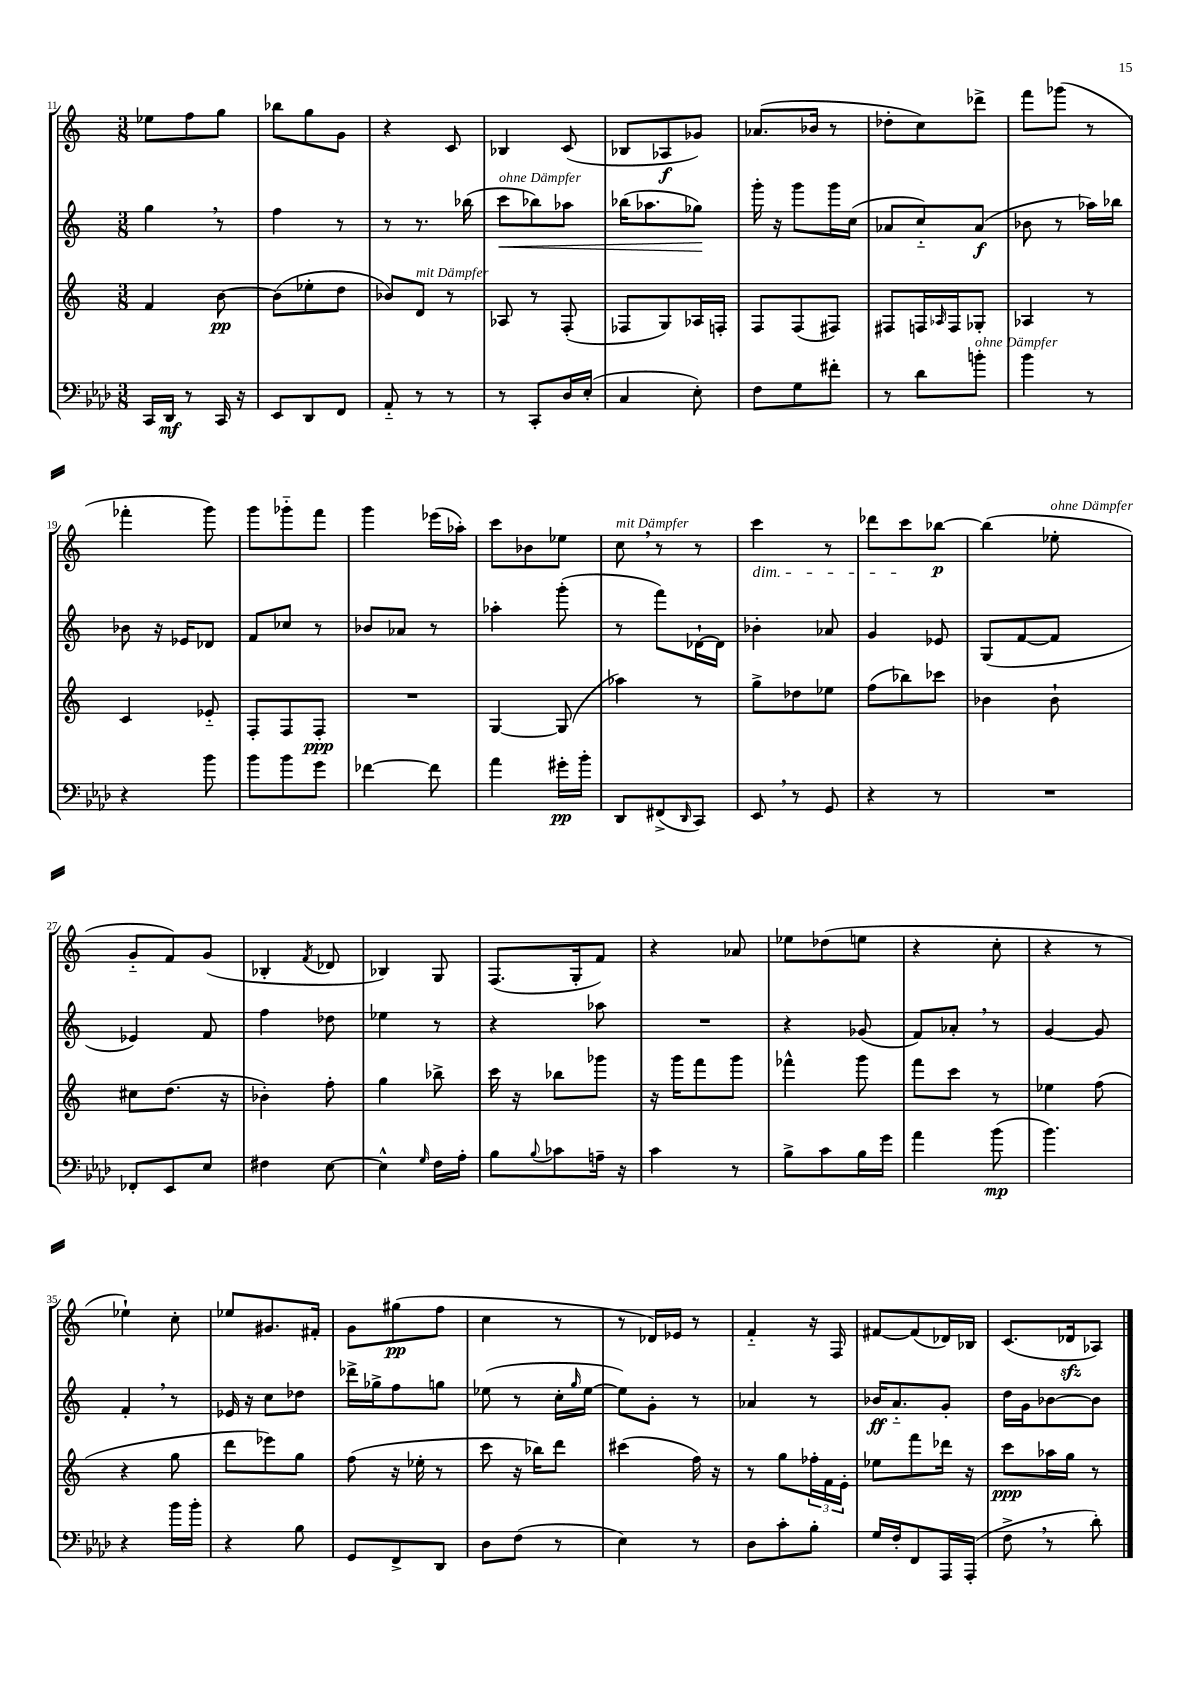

**kern	**kern	**kern	**kern
*staff4	*staff3	*staff2	*staff1
*clefF4	*clefG2	*clefG2	*clefG2
*k[b-e-a-d-]	*k[]	*k[]	*k[]
*M3/8	*M3/8	*M3/8	*M3/8
16CC	4f	4gg	8ee-
16DD-	.	.	.
8r	.	.	8ff
16CC	[8b	8r	8gg
16r	.	.	.
=	=	=	=
8EE-	(8b]	4ff	8bb-
8DD-	8ee-'	.	8gg
8FF	8dd	8r	8g
=	=	=	=
8AA-'~	8b-)	8r	4r
8r	8d	8.r	.
8r	8r	.	8c
.	.	(16bb-	.
=	=	=	=
8r	8A-	8ccc	4B-
8CC'	8r	8bb-)	.
16D-	(8F'	8aa-	(8c
(16E-'	.	.	.
=	=	=	=
4C	8F-	(16bb-	8B-
.	.	8.aa-	.
.	8G)	.	8A-
8E-')	16A-	8gg-)	8g-)
.	16F'	.	.
=	=	=	=
8F	8F	16ggg'	(8.a-
.	.	16r	.
8G	(8F	8ggg	.
.	.	.	16b-
8f#'	8F#)	16ggg	8r
.	.	(16cc	.
=	=	=	=
8r	8F#	8a-	8dd-'
8d-	16F	8cc'~)	8cc)
.	16qqA-	.	.
.	16F	.	.
8b'	8G-'	(8a-	8ddd-^
=	=	=	=
4b-	4A-	8b-	8fff
.	.	8r	(8ggg-
8r	8r	16aa-)	8r
.	.	16bb-	.
=	=	=	=
4r	4c	8b-	4fff-'
.	.	16r	.
.	.	16e-	.
8b-	8e-'~	8d-	8ggg)
=	=	=	=
8b-	8F'	8f	8ggg
8b-	8F	8cc-	8ggg-'~
8g	8F'	8r	8fff
=	=	=	=
[4f-	4.r	8b-	4ggg
.	.	8a-	.
8f-]	.	8r	(16eee-
.	.	.	16aa-')
=	=	=	=
4a-	[4G	4aa-'	8ccc
.	.	.	8b-
16g#'	(8G]	(8ggg'	8ee-
16b-'	.	.	.
=	=	=	=
8DD-	4aa-)	8r	8cc
(8FF#^	.	8fff)	8r
16qqDD-	.	.	.
8CC)	8r	[16d-`	8r
.	.	16d-]	.
=	=	=	=
8EE-	8gg^	4b-'	4ccc
8r	8dd-	.	.
8GG	8ee-	8a-	8r
=	=	=	=
4r	(8ff	4g	8ddd-
.	8bb-)	.	8ccc
8r	8ccc-	8e-	[8bb-
=	=	=	=
4.r	4b-	(8G	(4bb-]
.	.	[8f	.
.	8b-`	8f]	8ee-'
=	=	=	=
8FF-'	8cc#	4e-)	8g'~
8EE-	(8.dd	.	8f)
8E-	.	8f	(8g
.	16r	.	.
=	=	=	=
4F#	4b-')	4ff	4B-'
.	.	.	8qf
[8E-	8ff'	8dd-	8d-
=	=	=	=
4E-^^]	4gg	4ee-	4B-)
16qqG	.	.	.
16F	8bb-^	8r	8G
16A-'	.	.	.
=	=	=	=
8B-	16ccc	4r	(8.F
.	16r	.	.
8qqB-	.	.	.
8c-	8bb-	.	.
.	.	.	16G'
16A~	8ggg-	8aa-	8f)
16r	.	.	.
=	=	=	=
4c	16r	4.r	4r
.	16ggg	.	.
.	8fff	.	.
8r	8ggg	.	8a-
=	=	=	=
8B-^	4fff-^^	4r	8ee-
8c	.	.	(8dd-
16B-	8ggg	(8g-	8ee
16g	.	.	.
=	=	=	=
4a-	8fff	8f)	4r
.	8ccc	8a-'	.
(8b-	8r	8r	8cc'
=	=	=	=
4.b-)	4ee-	[4g	4r
.	(8ff	8g]	8r
=	=	=	=
4r	4r	4f'	4ee-`)
16b-	8gg	8r	8cc'
16b-'	.	.	.
=	=	=	=
4r	8ddd	16e-	8ee-
.	.	16r	.
.	8eee-)	8cc	8.g#
8B-	8gg	8dd-	.
.	.	.	16f#'
=	=	=	=
8GG	(8ff	16ddd-^	8g
.	.	16gg-^	.
8FF^	16r	8ff	(8gg#
.	16ee-'	.	.
8DD-	8r	8gg	8ff
=	=	=	=
8D-	8ccc	(8ee-	4cc
(8F	16r	8r	.
.	16bb-)	.	.
8r	8ddd	16cc'	8r
.	.	16qqgg	.
.	.	[16ee-	.
=	=	=	=
4E-)	(4ccc#	8ee-])	8r
.	.	8g'	16d-)
.	.	.	16e-
8r	16ff)	8r	8r
.	16r	.	.
=	=	=	=
8D-	8r	4a-	4f'~
8c'	8gg	.	.
8B-'	24ff-'	8r	16r
.	24f	.	.
.	.	.	16F
.	24e'	.	.
=	=	=	=
16G	8ee-	16b-	[8f#
16F'	.	8.a'~	.
8FF	8fff	.	(8f#]
16AAA-	16ddd-	8g'	16d-)
(16AAA-'	16r	.	16B-
=	=	=	=
8F^	8ccc	16dd	(8.c
.	.	16g	.
8r	16aa-	[8b-	.
.	16gg	.	16d-
8d-')	8r	8b-]	8A-)
==	==	==	==
*-	*-	*-	*-
